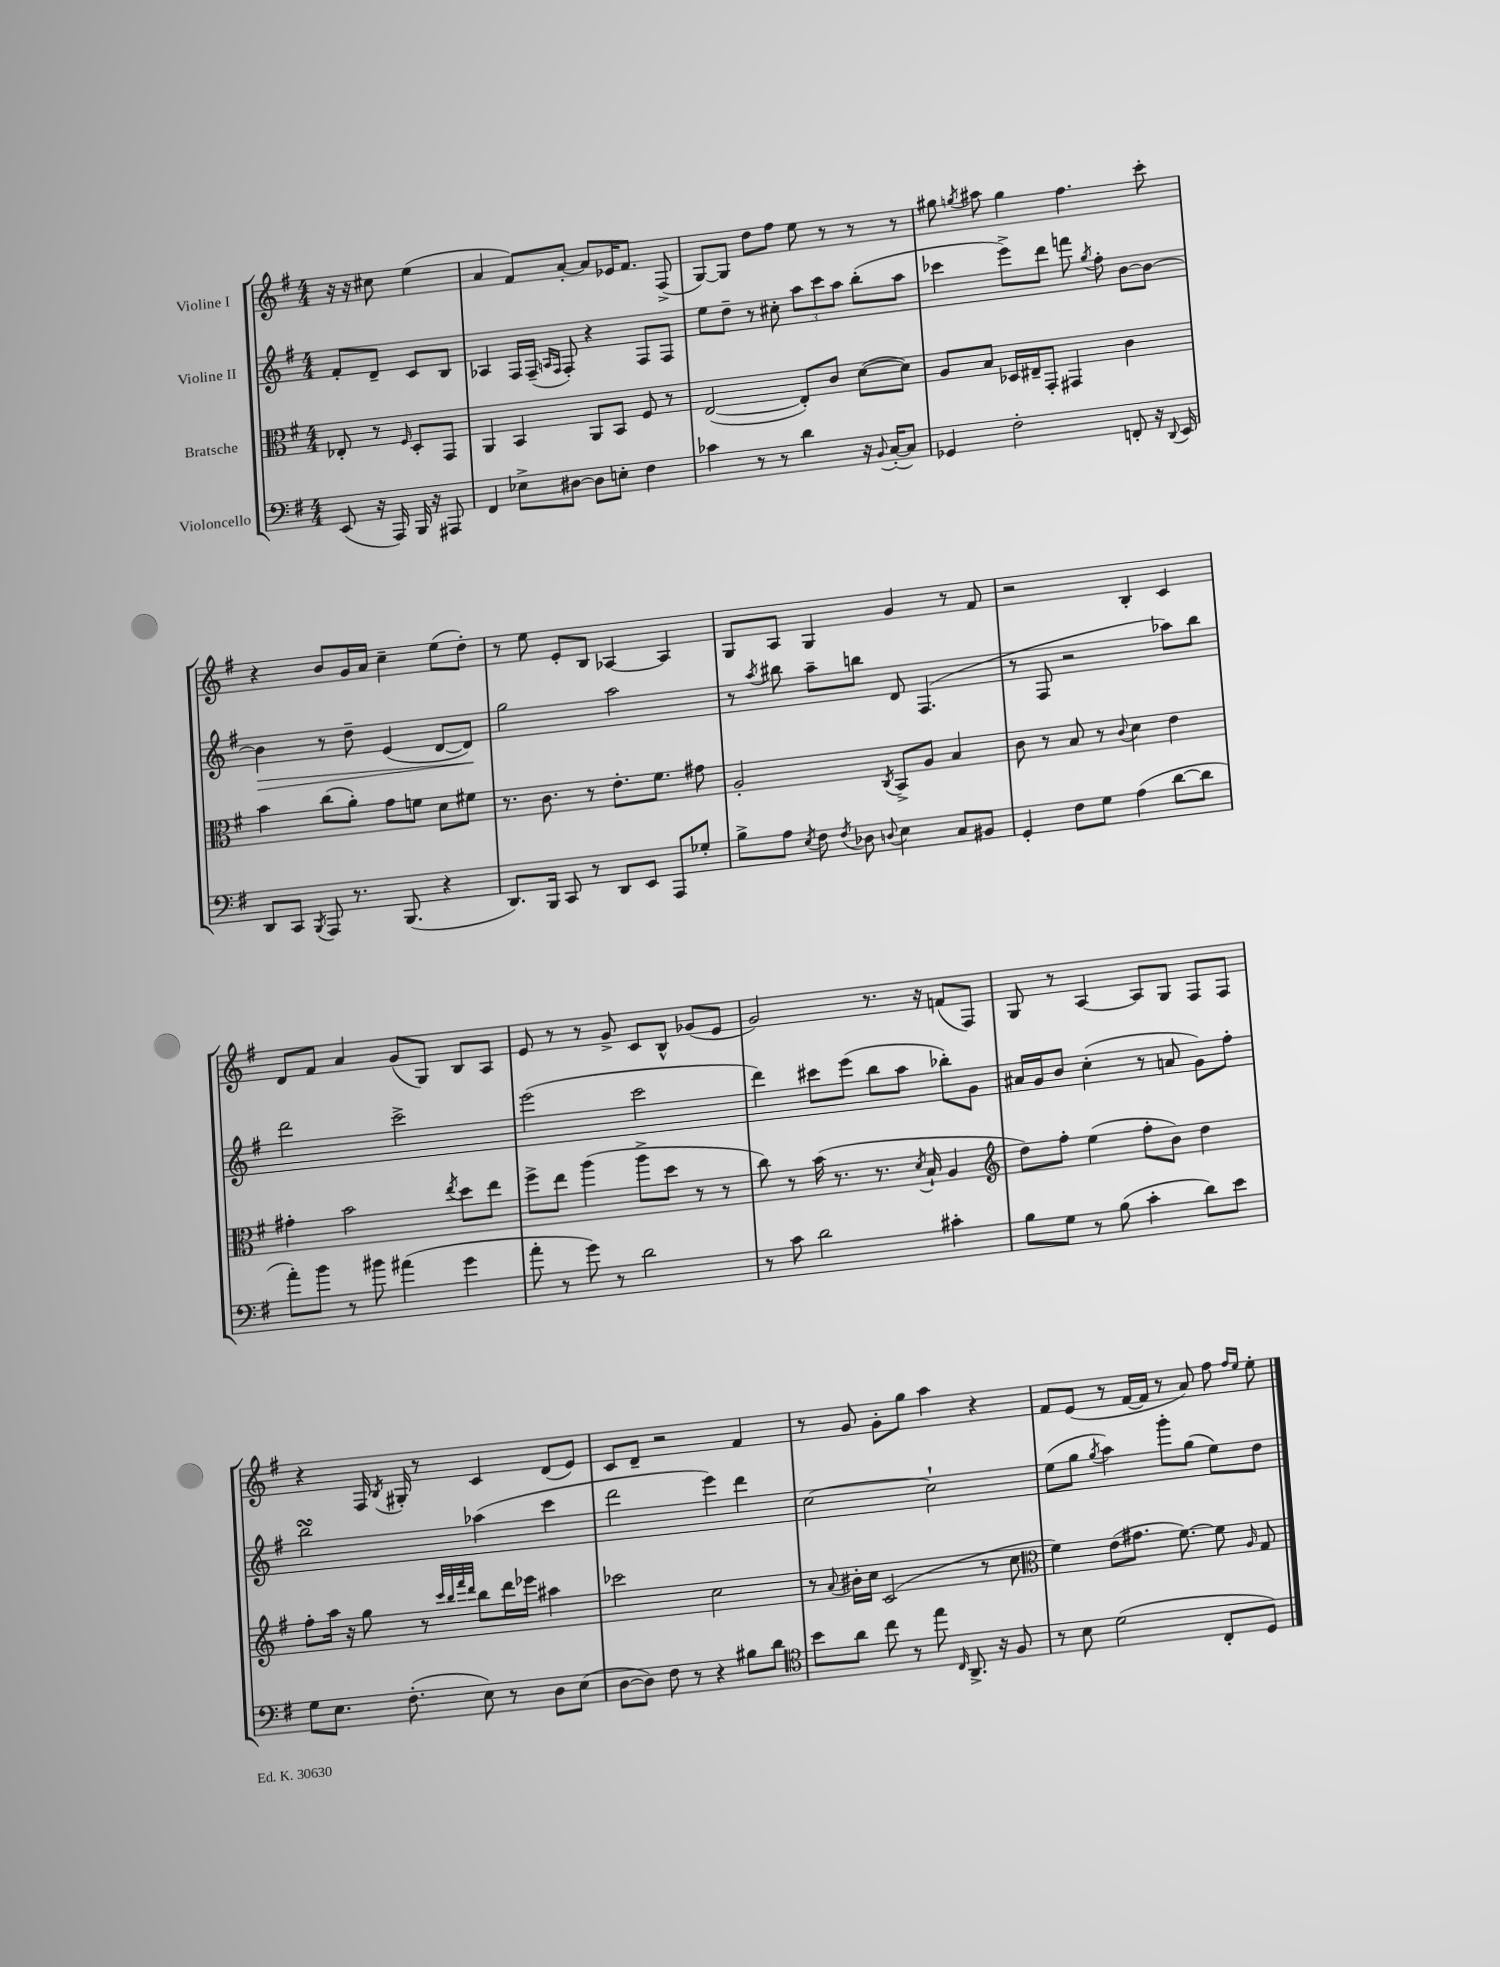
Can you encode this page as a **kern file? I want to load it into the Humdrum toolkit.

**kern	**kern	**kern	**kern
*staff4	*staff3	*staff2	*staff1
*clefF4	*clefC3	*clefG2	*clefG2
*k[f#]	*k[f#]	*k[f#]	*k[f#]
*M4/4	*M4/4	*M4/4	*M4/4
(8EE/	8E-'/	8f#'/L	16r
.	.	.	16r
16r	8r	8d~/J	8cc#\
16AAA/)	.	.	.
.	16qqF#/	.	.
16BBB/	8D'/L	8c/L	(4ee\
16r	.	.	.
8AAA#/	8GG/J	8B/J	.
=	=	=	=
4FF#/	4AA/	4A-/	4a/
8E-^\L	4BB/	16F#/LL	8f#/L)
.	.	(16F#~/JJ	.
.	.	16qqA/LL	.
.	.	16qqF#/JJ	.
[8D#\J	.	8F#'/)	[8a'/J
8D#\]L	8AA/L	4r	8a/]L
8E'\J	8BB/J	.	16e-/K
.	.	.	8.f#/J
4F#\	8F#/	8F#/L	.
.	8r	8F#/J	(8F#^/
=	=	=	=
4c-\	([2E/	8ee\L	[8G/L)
.	.	8dd~\J	8G/]J
8r	.	8r	8dd\L
8r	.	8cc#'\	8ff#\J
4d\	8E'/]L)	12aa\L	8ee\
.	.	12ccc\	.
.	8c/J	.	8r
.	.	12aa\J	.
16r	([8d\L	(8bb'\L	8r
8qqBB/	.	.	.
([16C'/LK	.	.	.
8C/]J)	8d\]J)	8aa\J	8r
=	=	=	=
4GG-/	8A/L	4ccc-\	8gg#\
.	.	.	8qgg/
.	8B/J	.	8aa#\
2F#'\	16D-/LL	8eee^\L)	4gg\
.	16E#~/J	.	.
.	8GG'/J	8ddd\J	.
.	4GG#/	8fff\	4.ff#\
.	.	8qgg/	.
.	.	8ff#'\	.
8FF'/	4c\	[8b\L	.
16r	.	8b\_J	8ccc'\
8qqDD/	.	.	.
16EE/	.	.	.
=	=	=	=
8DD/L	4b\	4b\]	4r
8CC/J	.	.	.
8qBBB/	.	.	.
8AAA/	(8cc\L	8r	8b/L
8.r	8a'\J)	8dd~\	16g/L
.	.	.	16a/JJ
.	8g\L	(4e/	4cc~\
(8.BBB/	.	.	.
.	8f\J	.	.
4r	8d\L	[8d/L	(8ee\L
.	8f#\J	8d/]J)	8dd'\J)
=	=	=	=
8.DD/L)	8.r	2gg\	8r
.	.	.	8ee\
16BBB/Jk	8.c\	.	.
8CC/	.	.	8e'/L
8r	8r	.	8B/J
8DD/L	8.e'\L	2aa\	[4A-/
8EE/J	.	.	.
.	8.f#\J	.	.
8AAA/L	.	.	4A-/]
8G-'/J	8g#\	.	.
=	=	=	=
8B^\L	2A'/	8r	8G/L
.	.	8qaa/	.
8A\J	.	8bb#\	8A/J
8qE/	.	.	.
8F#\	.	8aa~\L	4G/
8qF#/	.	.	.
8D-\	.	8bb\J	.
8qqD/	8qC/	.	.
4E\	8BB^/L	8d/	4g/
.	8A/J	(4.F#/	.
8C/L	4B/	.	8r
8BB#/J	.	.	8f#/
=	=	=	=
4GG'/	8c\	8r	2r
.	8r	8F#/	.
8F#\L	8B/	2r	.
8G\J	8r	.	.
.	8qqc/	.	.
(4A\	4d\	.	4B'/
[8d\L	4e\	8aa-\L)	4c/
8d\]J	.	8bb\J	.
=	=	=	=
8a'\L)	4g#'\	2ddd\	8d/L
8b\J	.	.	8f#/J
8r	2b\	.	4a/
8b#\	.	.	.
(4a#\	.	2ccc^\	(8g/L
.	.	.	8G/J)
.	8qee/	.	.
4g\	8dd\L	.	8B/L
.	8ee\J	.	8A/J
=	=	=	=
8a'\	8ff#^\L	(2eee\	8e/
8r	8ee\J	.	8r
8g\)	(4aa\	.	8r
8r	.	.	8g^/
2d\	8aa^\L	2ccc\	8c/L
.	8dd\J	.	8B^^/J
.	8r	.	(8g-/L
.	8r	.	8e/J
=	=	=	=
8r	8cc\)	4ddd\)	2g/)
8c\	8r	.	.
2d\	(16b\	8ccc#\L	.
.	8.r	.	.
.	.	(8eee\J	.
.	8.r	8bb\L	8.r
.	.	8aa\J	.
.	8qd/	.	.
.	16B`/	.	16r
4c#'\	4A/	8bb-'\L)	(8f/L
.	.	8g\J	8F#/J)
=	=	=	=
*	*clefG2	*	*
8B\L	8dd\L)	16a#/LL	8G/
.	.	16g/J	.
8G\J	8ff#'\J	8b/J	8r
8r	(4ee\	(4cc'\	[4A/
(8B\	.	.	.
4c'\	8ff#'\L	8r	8A/]L
.	8b\J)	8a/	8G/J
8d\L)	4dd\	8g\L)	8F#/L
8e\J	.	8ff#'\J	8F#/J
=	=	=	=
8G\L	8ff#'\L	2bb\	4r
8.E\J	16aa\Jk	.	.
.	16r	.	.
.	8gg\	.	16F#/
.	.	.	8qB/
(8.F#'\	.	.	16G#'/
.	8r	.	8r
.	32qqccc/LLL	.	.
.	32qqbb/	.	.
.	32qqfff#/	.	.
.	32qqddd/JJJ	.	.
8E\)	8bb\L	(4aa-\	4c/
8r	16ddd\L	.	.
.	16eee-\JJ	.	.
8D\L	4aa#\	4ccc\	(8d/L
(8E\J	.	.	8e/J)
=	=	=	=
[8D\L	2ccc-\	2ddd\	8c/L
8D\]J)	.	.	8d~/J
8F#\	.	.	2r
8r	.	.	.
4r	2cc\	4eee\)	.
8B#\L	.	4ddd\	4f#/
8d\J	.	.	.
=	=	=	=
*clefC4	*	*	*
8b\L	8r	[2cc\	8r
.	8qqa/	.	.
8a\J	16b#'\LL	.	8g/
.	16cc\JJ	.	.
8cc\	(2c/	.	8g'\L
8r	.	.	8gg\J
8ee\	.	2cc`\]	4aa\
16qqC/	.	.	.
8.AA^/	.	.	.
.	8r	.	4r
16r	.	.	.
8F#/	8cc\	.	.
=	=	=	=
*	*clefC3	*	*
8r	4f#\)	(8ee\L	8f#/L
8B\	.	8gg\J	(8e/J
.	.	8qgg/	.
(2d\	(8e\L	4aa\)	8r
.	8.g#\J	.	[16f#/LL
.	.	.	16f#/]JJ
.	.	8ggg'\L	8r
.	[8.f#\)	.	.
.	.	(8gg\J	8a/)
8C'/L	8f#\]	8ee\L)	8ff#\
.	.	.	16qqff#/LL
.	16qqA/	.	16qqee/JJ
8D/J)	8G/	8dd\J	8ee'\
==	==	==	==
*-	*-	*-	*-
